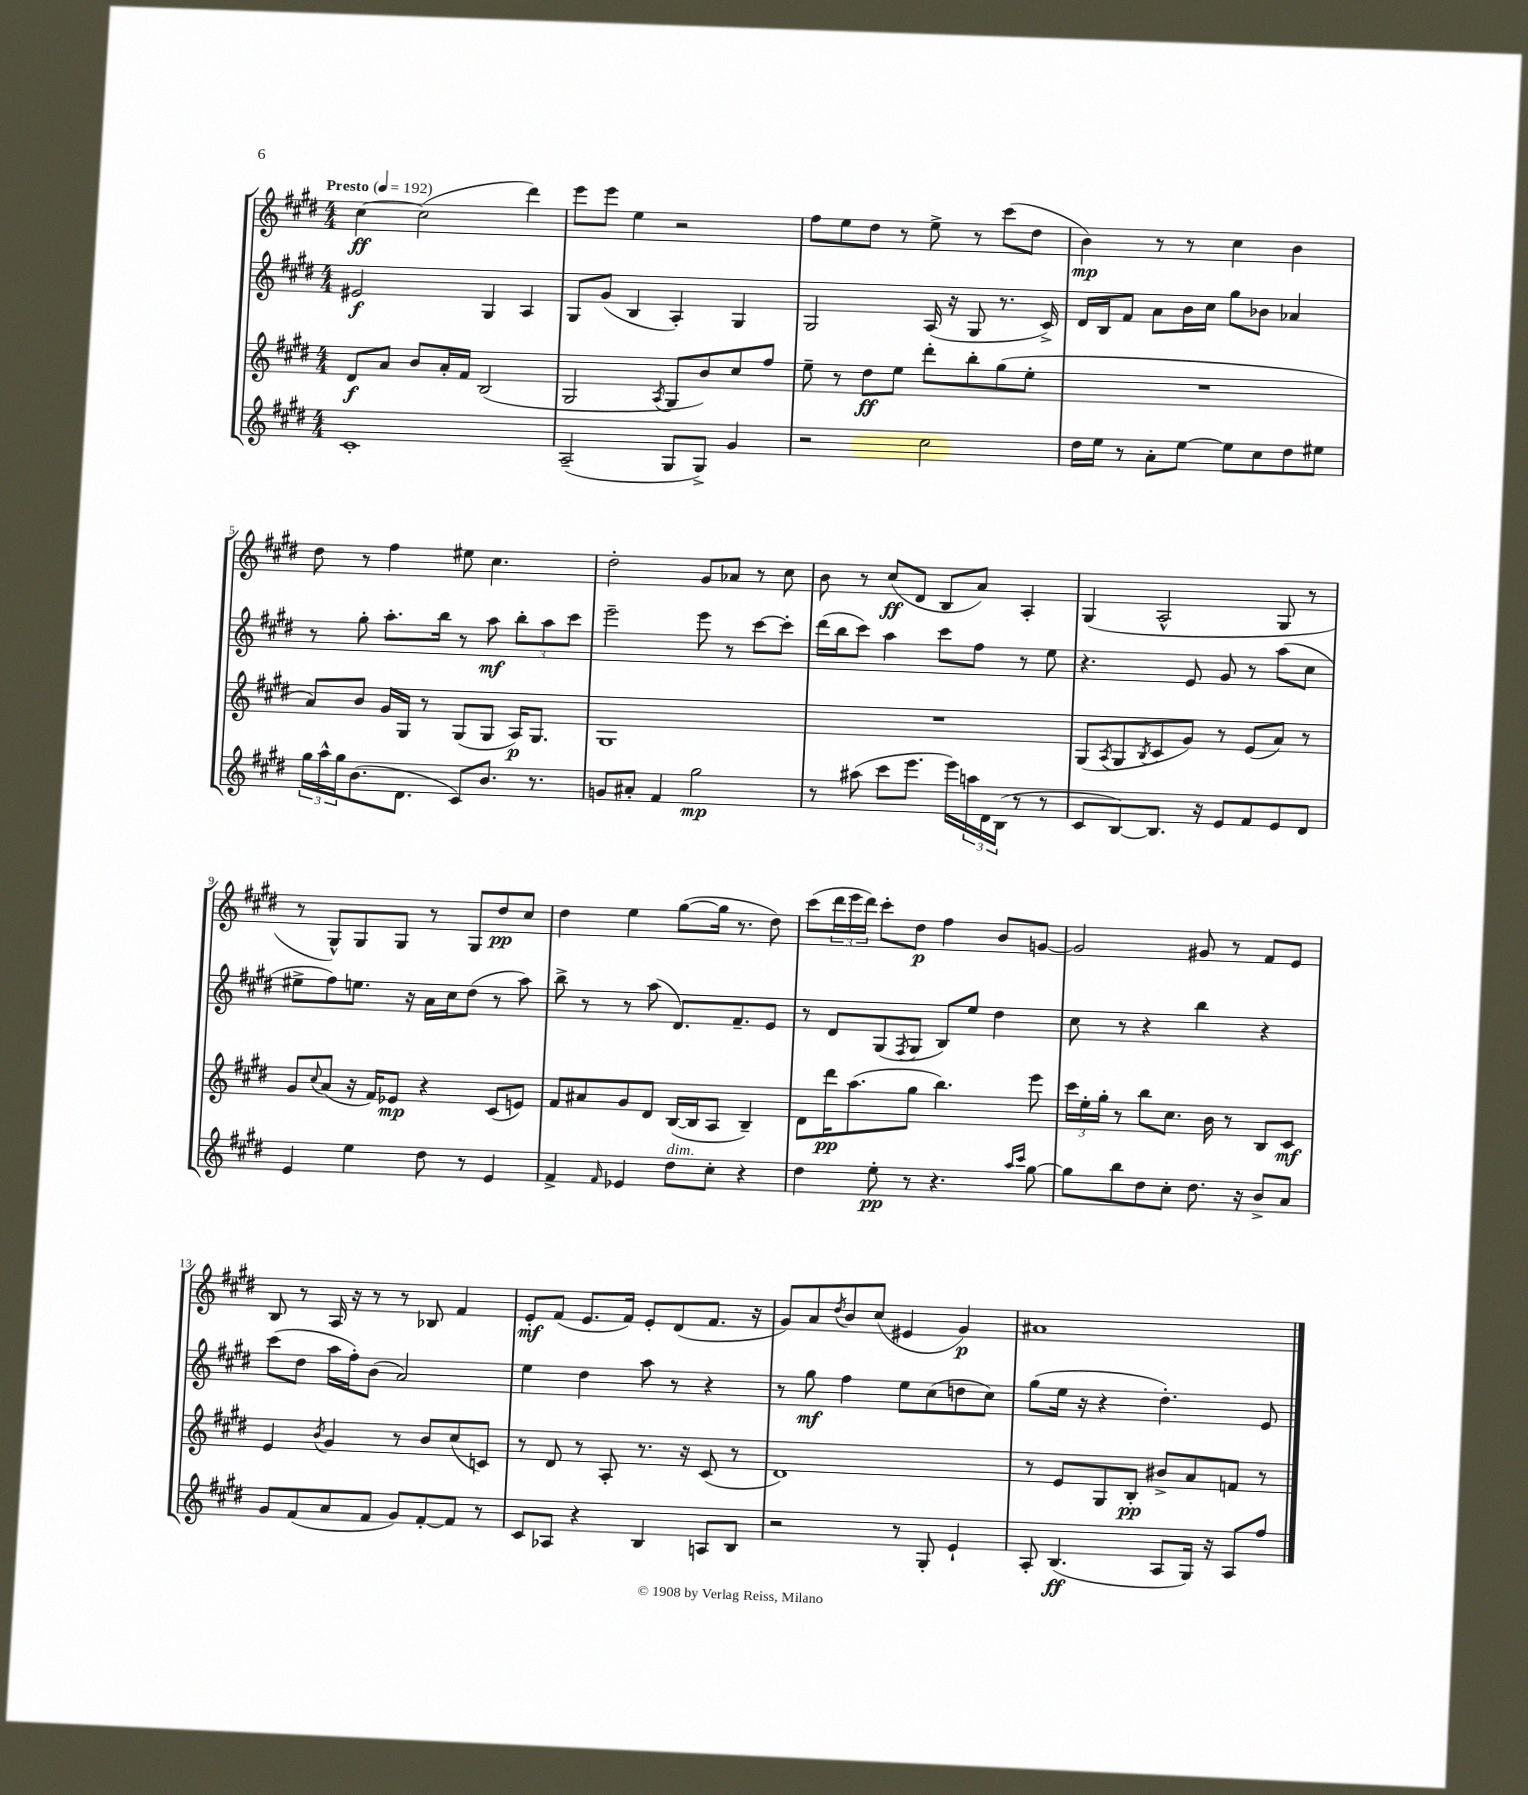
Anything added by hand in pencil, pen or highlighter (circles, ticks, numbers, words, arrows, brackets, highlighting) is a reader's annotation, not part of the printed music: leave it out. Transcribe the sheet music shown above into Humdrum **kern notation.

**kern	**kern	**kern	**kern
*staff4	*staff3	*staff2	*staff1
*clefG2	*clefG2	*clefG2	*clefG2
*k[f#c#g#d#]	*k[f#c#g#d#]	*k[f#c#g#d#]	*k[f#c#g#d#]
*M4/4	*M4/4	*M4/4	*M4/4
*MM192	*MM192	*MM192	*MM192
1c#'	8d#/L	2e#/	[4cc#\
.	8a/J	.	.
.	8b/L	.	(2cc#\]
.	16a'/L	.	.
.	16f#/JJ	.	.
.	(2B/	4G#/	.
.	.	4A/	4ddd#\)
=	=	=	=
(2A~/	2G#/	8G#/L	8eee\L
.	.	(8g#/J	8eee\J
.	.	4B/	4ee\
.	8qA/	.	.
8G#/L	8G#/L	4A'/)	2r
8G#^/J)	8b/)	.	.
4g#/	8cc#/	4G#/	.
.	8ff#/J	.	.
=	=	=	=
2r	8ee~\	2G#/	8ff#\L
.	8r	.	8ee\
.	8dd#\L	.	8dd#\J
.	8ee\J	.	8r
2cc#\	8ddd#'\L	(16A/	8ee^\
.	.	16r	.
.	8bb'\	8G#/	8r
.	(8gg#\	8.r	(8ccc#\L
.	8ee'\J	.	8dd#\J
.	.	16c#^/)	.
=	=	=	=
16dd#\LL	1r	16d#/LL	4b\)
16ee\JJ	.	16B/J	.
8r	.	8f#/J	.
8a'\L	.	8a\L	8r
[8ee\J	.	16b\L	8r
.	.	16cc#\JJ	.
8ee\]L	.	8gg#\L	4cc#\
8cc#\	.	8b-\J	.
8dd#\	.	4a-/	4b\
8ee#\J	.	.	.
=	=	=	=
24gg#\LL	8a/L)	8r	8dd#\
24aa^^\	.	.	.
24gg#\J	.	.	.
(8.b\	8b/J	8gg#'\	8r
.	16g#/LL	8.aa'\L	4ff#\
8.d#\J	16G#/JJ	.	.
.	8r	.	.
.	.	16bb\Jk	.
8c#/L)	(8G#/L	8r	8ee#\
8.b/J	8G#/J	8aa\	4.cc#\
.	16A/LK)	12bb'\L	.
8.r	8.G#/J	.	.
.	.	12aa\	.
.	.	12ccc#\J	.
=	=	=	=
8g/L	1G#	2eee~\	2dd#'\
8a#'/J	.	.	.
4f#/	.	.	.
2gg#\	.	8eee\	8g#/L
.	.	8r	8a-/J
.	.	[8ccc#\L	8r
.	.	8ccc#'\]J	8cc#\
=	=	=	=
8r	1r	(16ddd#\LL	8b\
.	.	16bb\J	.
(8aa#\	.	8ccc#\J)	8r
8ccc#\L	.	4aa\	(8cc#/L
8.eee\J	.	.	8d#/J
.	.	8ccc#\L	8B/L
16eee\LL)	.	.	.
24aa\	.	8ff#\J	8a/J)
24d#\	.	.	.
(24B\JJ	.	.	.
8r	.	8r	4A'/
8r	.	8ee\	.
=	=	=	=
8c#/L	(8G#/L	4.r	(4G#/
.	8qA/	.	.
[8B/)	8G#/	.	.
.	8qB/	.	.
8.B/]J	8c#/	.	2A^^/
.	8g#/J)	8e/	.
16r	.	.	.
8e/L	8r	8g#/	.
8f#/	(8e/L	8r	.
8e/	8a/J)	(8aa\L	8G#/
8d#/J	8r	8cc#\J	8r
=	=	=	=
4e/	8g#/L	8ee#^\L	8r
.	8qqcc#/	.	.
.	(8a/J	8ff#\)	8G#^^/L)
4ee\	16r	8.ee\J	8G#/
.	16f#/LK)	.	.
.	8e-/J	.	8G#/J
.	.	16r	.
8dd#\	4r	16a\LL	8r
.	.	16cc#\J	.
8r	.	(8dd#\J	8G#/L
4e/	(8c#/L	8r	8dd#/
.	8e/J)	8aa\)	8cc#/J
=	=	=	=
4f#^/	8f#/L	8bb^\	4dd#\
.	8a#/	8r	.
16qqf#/	.	.	.
4e-/	8g#/	8r	4ee\
.	8d#/J	(8aa\	.
8dd#\L	([16B/LL	8.d#/L)	([8gg#\L
.	16B/]J	.	.
8cc#'\J	8A/J	.	16gg#\]Jk
.	.	8.f#~/	8.r
4r	4B~/)	.	.
.	.	8e/J	8dd#\)
=	=	=	=
4dd#\	8d#\L	8r	(8ccc#\L
.	16ddd#\K	8d#/L	24ddd#\L
.	.	.	24eee\
.	(8.aa\	.	.
.	.	.	24ddd#\JJ)
8ee'\	.	(8G#/	8ccc#'\L
.	.	8qF#/	.
8r	8gg#\J	8G#/J	8dd#\J
4.r	4.bb\)	8B/L)	4ff#\
.	.	8ee/J	.
.	.	4dd#\	8b/L
16qqaa/LL	.	.	.
16qqccc#/JJ	.	.	.
[8gg#\	8eee\	.	[8g/J
=	=	=	=
8gg#\]L	24ccc#\LL	8cc#\	2g/]
.	24ee'\	.	.
.	24gg#'\JJ	.	.
8bb\	8r	8r	.
8dd#\	8bb\L	4r	.
8cc#'\J	8.cc#\J	.	.
8.dd#\	.	4bb\	8g#/
.	16b\	.	.
.	8r	.	8r
16r	.	.	.
8b^/L	8B/L	4r	8f#/L
8a/J	8c#/J	.	8e/J
=	=	=	=
8g#/L	4e/	(8ccc#\L	8B/
(8f#/	.	8dd#\J	8r
.	8qb/	.	.
8a/	4g#/	16aa\LL	16A/
.	.	16ff#'\J)	16r
8f#/J	.	(8b\J	8r
8g#/L)	8r	2a/)	8r
[8f#'/	8b/L	.	8B-/
8f#/]J	(8cc#/	.	4f#/
8r	8c/J)	.	.
=	=	=	=
8c#/L	8r	4ee\	8e'/L
8A-/J	8d#/	.	(8f#/J
4r	8r	4dd#\	8.e/L
.	8A'/	.	.
.	.	.	16f#/Jk)
4B/	8.r	8aa\	8e'/L
.	.	8r	(8d#/
.	16r	.	.
8A/L	(8c#/	4r	8.f#/J
8B/J	8r	.	.
.	.	.	16r
=	=	=	=
2r	1d#)	8r	8g#/L)
.	.	8gg#\	8a/
.	.	.	8qdd#/
.	.	4ff#\	8b/
.	.	.	(8cc#/J
8r	.	8ee\L	4e#/
8G#'/	.	(8cc#\	.
4e`/	.	8dd\	4g#/)
.	.	8cc#\J)	.
=	=	=	=
8A'/	8r	(8gg#\L	1a#
(4.B/	8e/L	16ee\Jk	.
.	.	16r	.
.	8G#/	4r	.
.	8B'/J	.	.
8A/L	8b#^/L	4.dd#'\)	.
16G#/Jk)	8a/	.	.
16r	.	.	.
8A/L	8f/J	.	.
8ff#/J	8r	8e/	.
==	==	==	==
*-	*-	*-	*-
